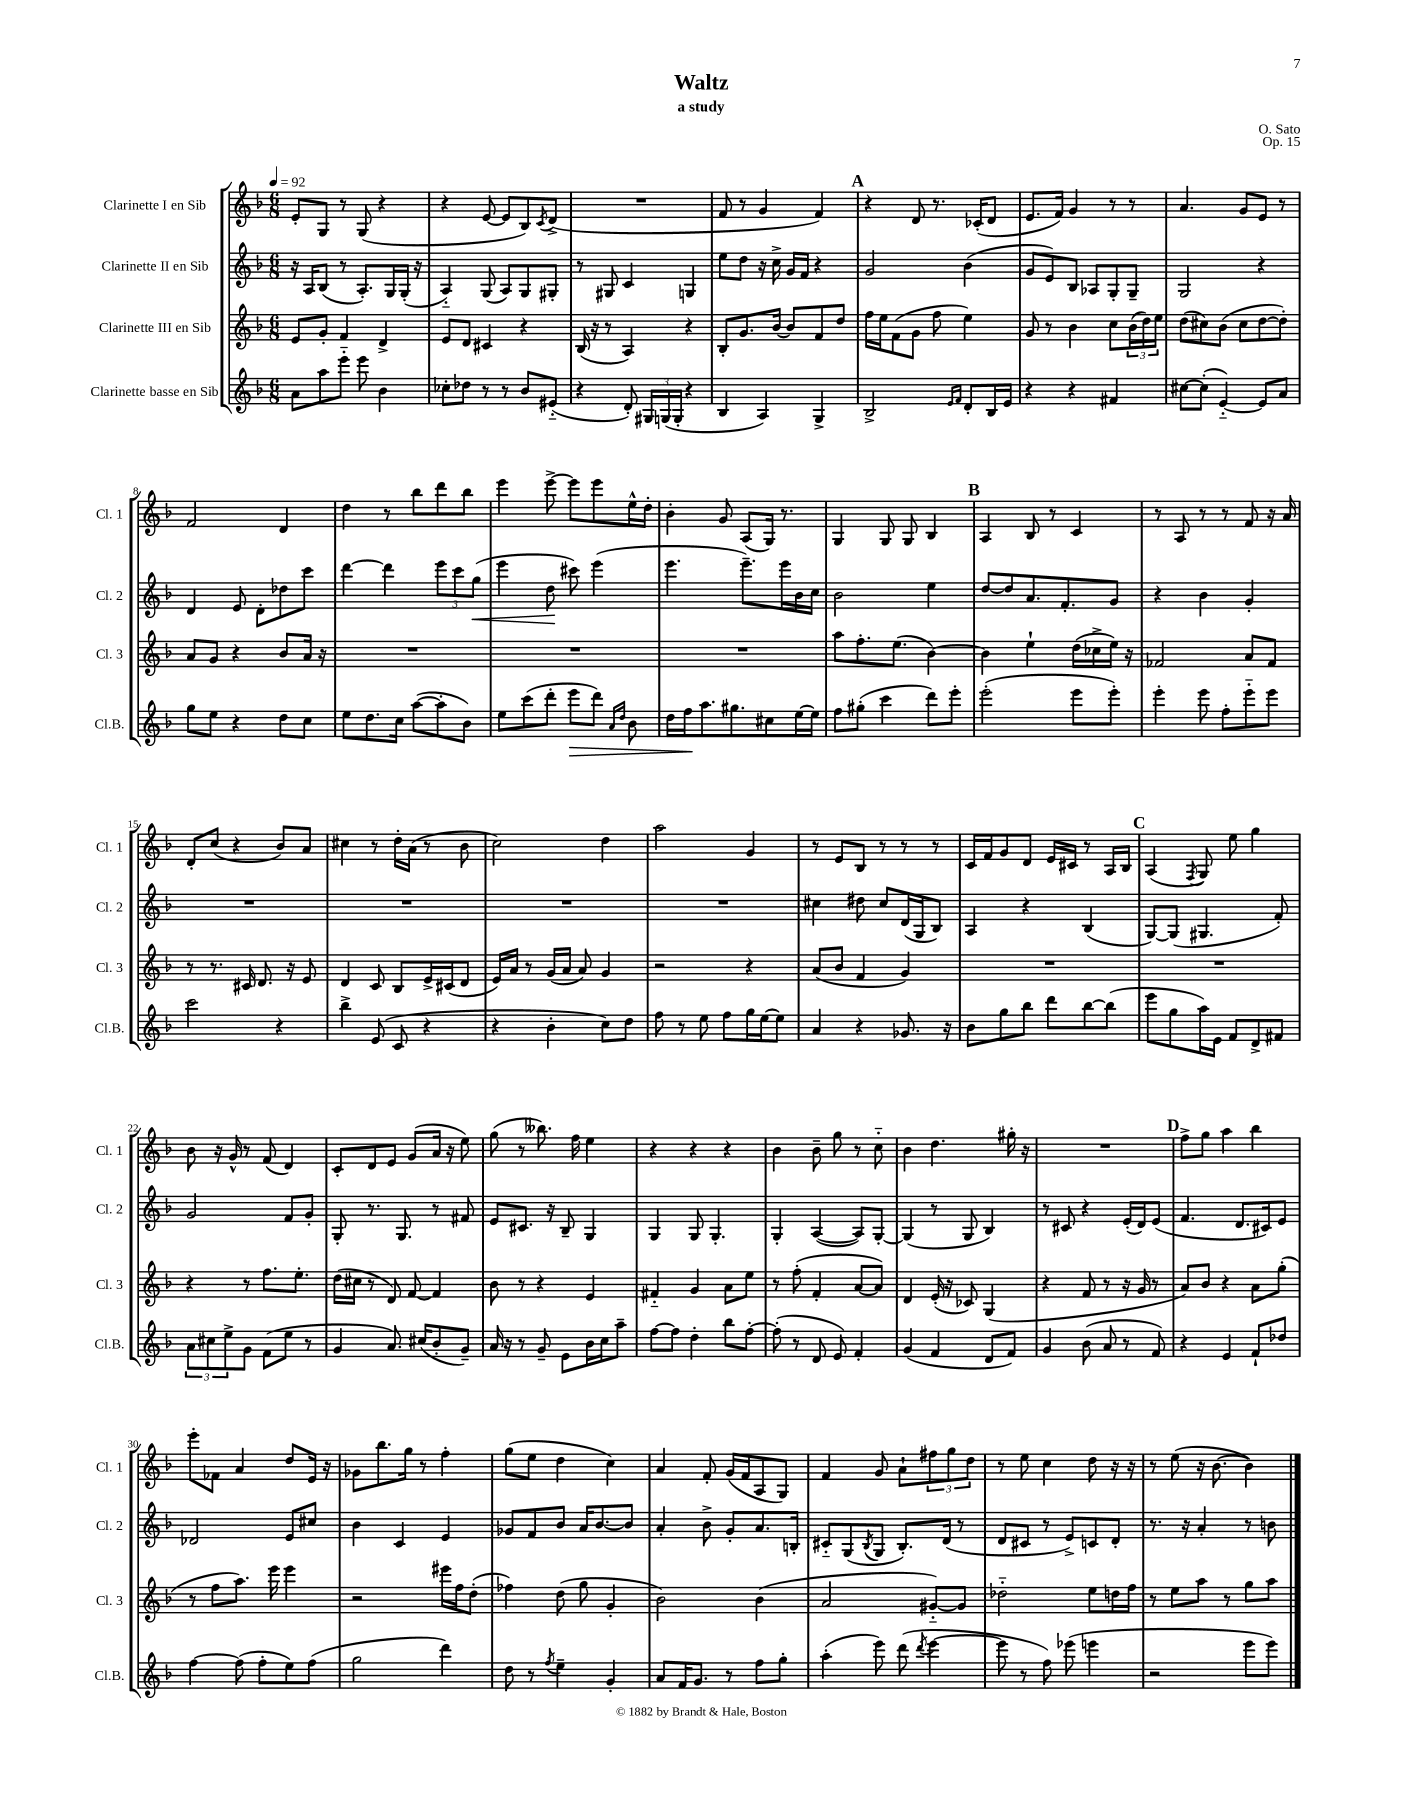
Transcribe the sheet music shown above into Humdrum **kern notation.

**kern	**kern	**kern	**kern
*staff4	*staff3	*staff2	*staff1
*clefG2	*clefG2	*clefG2	*clefG2
*k[b-]	*k[b-]	*k[b-]	*k[b-]
*M6/8	*M6/8	*M6/8	*M6/8
*MM92	*MM92	*MM92	*MM92
8a	8e	16r	8e'
.	.	16A	.
8aa	8g'	(8B-	8G
8eee'~	4f	8r	8r
8eee	.	8.A')	(8G
4b-	4d^	.	4r
.	.	16G	.
.	.	(16G'	.
.	.	16r	.
=	=	=	=
8cc-'	8e	4A'~)	4r
8dd-	8d	.	.
8r	4c#	(8G	[8e
8r	.	8A)	8e]
8b-	4r	8G	8B-)
.	.	.	8qc
(8e#'~	.	8G#'	(8d^
=	=	=	=
4r	(16B-	8r	2.r
.	16r	.	.
.	8r	8G#	.
8d')	4A)	4c	.
24G#	.	.	.
(24G	.	.	.
24G'	.	.	.
4r	4r	4G	.
=	=	=	=
4B-	8B-'	8ee	8f
.	8.g	8dd	8r
4A)	.	16r	4g
.	[16b-	16cc^	.
.	8b-]	16g	.
.	.	16f	.
4G^	8f	4r	4f)
.	8dd	.	.
=	=	=	=
2B-^	16ff	2g	4r
.	16ee	.	.
.	(8f	.	.
.	8g	.	8d
.	8ff	.	8.r
16qqe	.	.	.
16qqf	.	.	.
8d'	4ee)	(4b-	.
.	.	.	(16c-'
16B-	.	.	8d
16e	.	.	.
=	=	=	=
4r	8g	8g	8.e
.	8r	8e)	.
.	.	.	16f)
4r	4b-	8B-	4g
.	.	8A-	.
4f#	8cc	8G'	8r
.	(24b-	8G~	8r
.	24dd)	.	.
.	24ee	.	.
=	=	=	=
[8cc#	(8dd	2G	4.a
(8cc#']	8cc#)	.	.
[4e'~)	(8b-	.	.
.	8cc#	.	8g
8e]	[8dd	4r	8e
8a	8dd'])	.	8r
=	=	=	=
8gg	8a	4d	2f
8ee	8g	.	.
4r	4r	8e	.
.	.	8d'	.
8dd	8b-	8dd-	4d
8cc	16a	8ccc	.
.	16r	.	.
=	=	=	=
8ee	2.r	[4ddd	4dd
8.dd	.	.	.
.	.	4ddd]	8r
16cc	.	.	.
([8aa	.	.	8bb-
8aa']	.	12eee	8ddd
.	.	12ccc	.
8b-)	.	.	8bb-
.	.	(12gg	.
=	=	=	=
8ee	2.r	4eee	4eee
(8ccc	.	.	.
8ddd'	.	8dd	[8eee^
8eee	.	8ccc#)	8eee]
8ddd)	.	(4eee	8eee
16qqa	.	.	.
16qqdd	.	.	.
8b-	.	.	16ee^^
.	.	.	16dd'
=	=	=	=
16dd	2.r	4.eee	4b-'
16ff	.	.	.
8.aa	.	.	.
.	.	.	8g
8.gg#	.	.	.
.	.	8.eee~)	(8A
8cc#	.	.	16G)
.	.	16eee	8.r
[16ee	.	16b-	.
16ee]	.	16cc	.
=	=	=	=
8ff	8aa	2b-	4G
(8gg#'	8.ff'	.	.
4ccc	.	.	8G
.	(8.ee	.	.
.	.	.	8G
8ddd)	[4b-)	4ee	4B-
8eee'	.	.	.
=	=	=	=
(2eee'	4b-]	[8dd	4A
.	.	8dd]	.
.	4ee`	8.a	8B-
.	.	.	8r
.	.	8.f'	.
8eee	(16dd	.	4c
.	16cc-^	.	.
8eee')	16ee)	8g	.
.	16r	.	.
=	=	=	=
4eee'	2f-	4r	8r
.	.	.	8A
8eee	.	4b-	8r
8ff'	.	.	8r
8eee'~	8a	4g'	8f
8eee	8f-	.	16r
.	.	.	16a
=	=	=	=
2ccc	8r	2.r	8d'
.	8.r	.	(8cc
.	.	.	4r
.	16c#	.	.
.	8.d	.	.
4r	.	.	8b-)
.	16r	.	.
.	8e	.	8a
=	=	=	=
4bb-^	4d	2.r	4cc#
(8e	8c	.	8r
8c	8B-	.	16dd'
.	.	.	(16a
4r	16e^	.	8r
.	(16c#	.	.
.	8d	.	8b-
=	=	=	=
4r	16e)	2.r	2cc)
.	16a	.	.
.	8r	.	.
4b-'	(16g	.	.
.	16a	.	.
.	8a)	.	.
8cc)	4g	.	4dd
8dd	.	.	.
=	=	=	=
8ff	2r	2.r	2aa
8r	.	.	.
8ee	.	.	.
8ff	.	.	.
16gg	4r	.	4g
[16ee	.	.	.
8ee]	.	.	.
=	=	=	=
4a	(8a	4cc#	8r
.	8b-	.	8e
4r	4f	8dd#	8B-
.	.	8cc#	8r
8.g-	4g)	(16d	8r
.	.	16G	.
.	.	8B-)	8r
16r	.	.	.
=	=	=	=
8b-	2.r	4A	16c
.	.	.	16f
8gg	.	.	8g
8bb-	.	4r	8d
8ddd	.	.	16e
.	.	.	16c#
[8bb-	.	(4B-	8r
(8bb-]	.	.	16A
.	.	.	16B-
=	=	=	=
8eee	2.r	[8G)	(4A
8gg	.	(8G]	.
.	.	.	8qF
16aa)	.	4.G#	8G)
16e	.	.	.
8f	.	.	8ee
8d^	.	.	4gg
8f#	.	8f')	.
=	=	=	=
12a	4r	2g	8b-
12cc#	.	.	.
.	.	.	16r
12ee^	.	.	.
.	.	.	16g^^
8g	8r	.	8r
(8f	8.ff	.	(8f
8ee	.	8f	4d)
.	8.ee'	.	.
8r	.	8g'	.
=	=	=	=
4g	(16dd	8G'	8c'
.	16cc#	.	.
.	8r	8.r	8d
8.a)	8d)	.	8e
.	.	8.G	.
.	[8f	.	(8g
(16cc#	.	.	.
8b-'	4f]	8r	16a
.	.	.	16r
8g~)	.	8f#	8ee)
=	=	=	=
16a	8b-	8e	(8gg
16r	.	.	.
8r	8r	8.c#	8r
8g~	4r	.	8.bb--)
.	.	16r	.
8e	.	8B-~	.
.	.	.	16ff
16b-	4e	4G	4ee
16cc	.	.	.
8aa~	.	.	.
=	=	=	=
[8ff	4f#'~	4G	4r
8ff]	.	.	.
4dd'	4g	8G	4r
.	.	4.G'	.
8bb-	8a	.	4r
[8ff'	8ee	.	.
=	=	=	=
(8ff']	8r	4G'	4b-
8r	(8ff'	.	.
8d	4f'	([4A	8b-~
8e)	.	.	8gg
4f'	[8a	8A])	8r
.	8a])	[8G'	8cc'~
=	=	=	=
(4g	4d	(4G]	4b-
4f	(16e'	8r	4.dd
.	16r	.	.
.	8c-)	8G	.
8d	(4G	4B-)	.
8f)	.	.	16gg#'
.	.	.	16r
=	=	=	=
4g	4r	8r	2.r
.	.	8c#	.
(8b-	8f	4r	.
8a	8r	.	.
8r	16r	(16e'	.
.	16g	16d)	.
8f)	8r	(8e	.
=	=	=	=
4r	8a)	4.f	8ff^
.	8b-	.	8gg
4e	4r	.	4aa
.	.	8.d	.
8f`	8a	.	4bb-
.	.	16c#)	.
8dd-	(8gg'	8e	.
=	=	=	=
[4ff	8r	2d-	8eee'
.	8ff	.	8f-
(8ff]	8.aa)	.	4a
8ff'	.	.	.
.	16eee	.	.
8ee)	4eee	8e	8dd
(8ff	.	8cc#	16e
.	.	.	16r
=	=	=	=
2gg	2r	4b-	8g-
.	.	.	8.bb-
.	.	4c	.
.	.	.	16gg
.	.	.	8r
4ddd)	16eee#	4e	4ff'
.	16ff	.	.
.	(8dd'	.	.
=	=	=	=
8dd	4ff-)	8g-	(8gg
8r	.	8f	8ee
8qff	.	.	.
4ee~	(8dd	8b-	4dd
.	8gg	16a	.
.	.	[8.b-	.
4g'	4g'	.	4cc)
.	.	8b-]	.
=	=	=	=
8a	2b-)	4a'	4a
16f	.	.	.
8.g	.	.	.
.	.	8b-^	8f'
8r	.	8g'	(16g
.	.	.	16f
8ff	(4b-	8.a	8A
8gg'	.	.	8G)
.	.	16B'	.
=	=	=	=
(4aa'	2a	8c#'~	4f
.	.	(8G	.
.	.	8qB-	.
8eee)	.	8G	8g
(8ddd	.	8.B-')	8a`
8qddd	.	.	.
[4eee	[8g#'~)	.	12ff#
.	.	(16d	.
.	.	.	12gg
.	8g#]	8r	.
.	.	.	12dd
=	=	=	=
8eee]	2dd-'~	8d	8r
8r	.	8c#	8ee
8ff)	.	8r	4cc
(8eee-	.	8e^)	.
4eee	8ee	8c	8dd
.	16dd	8d'	16r
.	16ff	.	16r
=	=	=	=
2r	8r	8.r	8r
.	8ee	.	(8ee
.	.	16r	.
.	8aa	4a'	16r
.	.	.	[8.b-
.	8r	.	.
8eee	8gg	8r	4b-])
8eee)	8aa	8b	.
==	==	==	==
*-	*-	*-	*-
